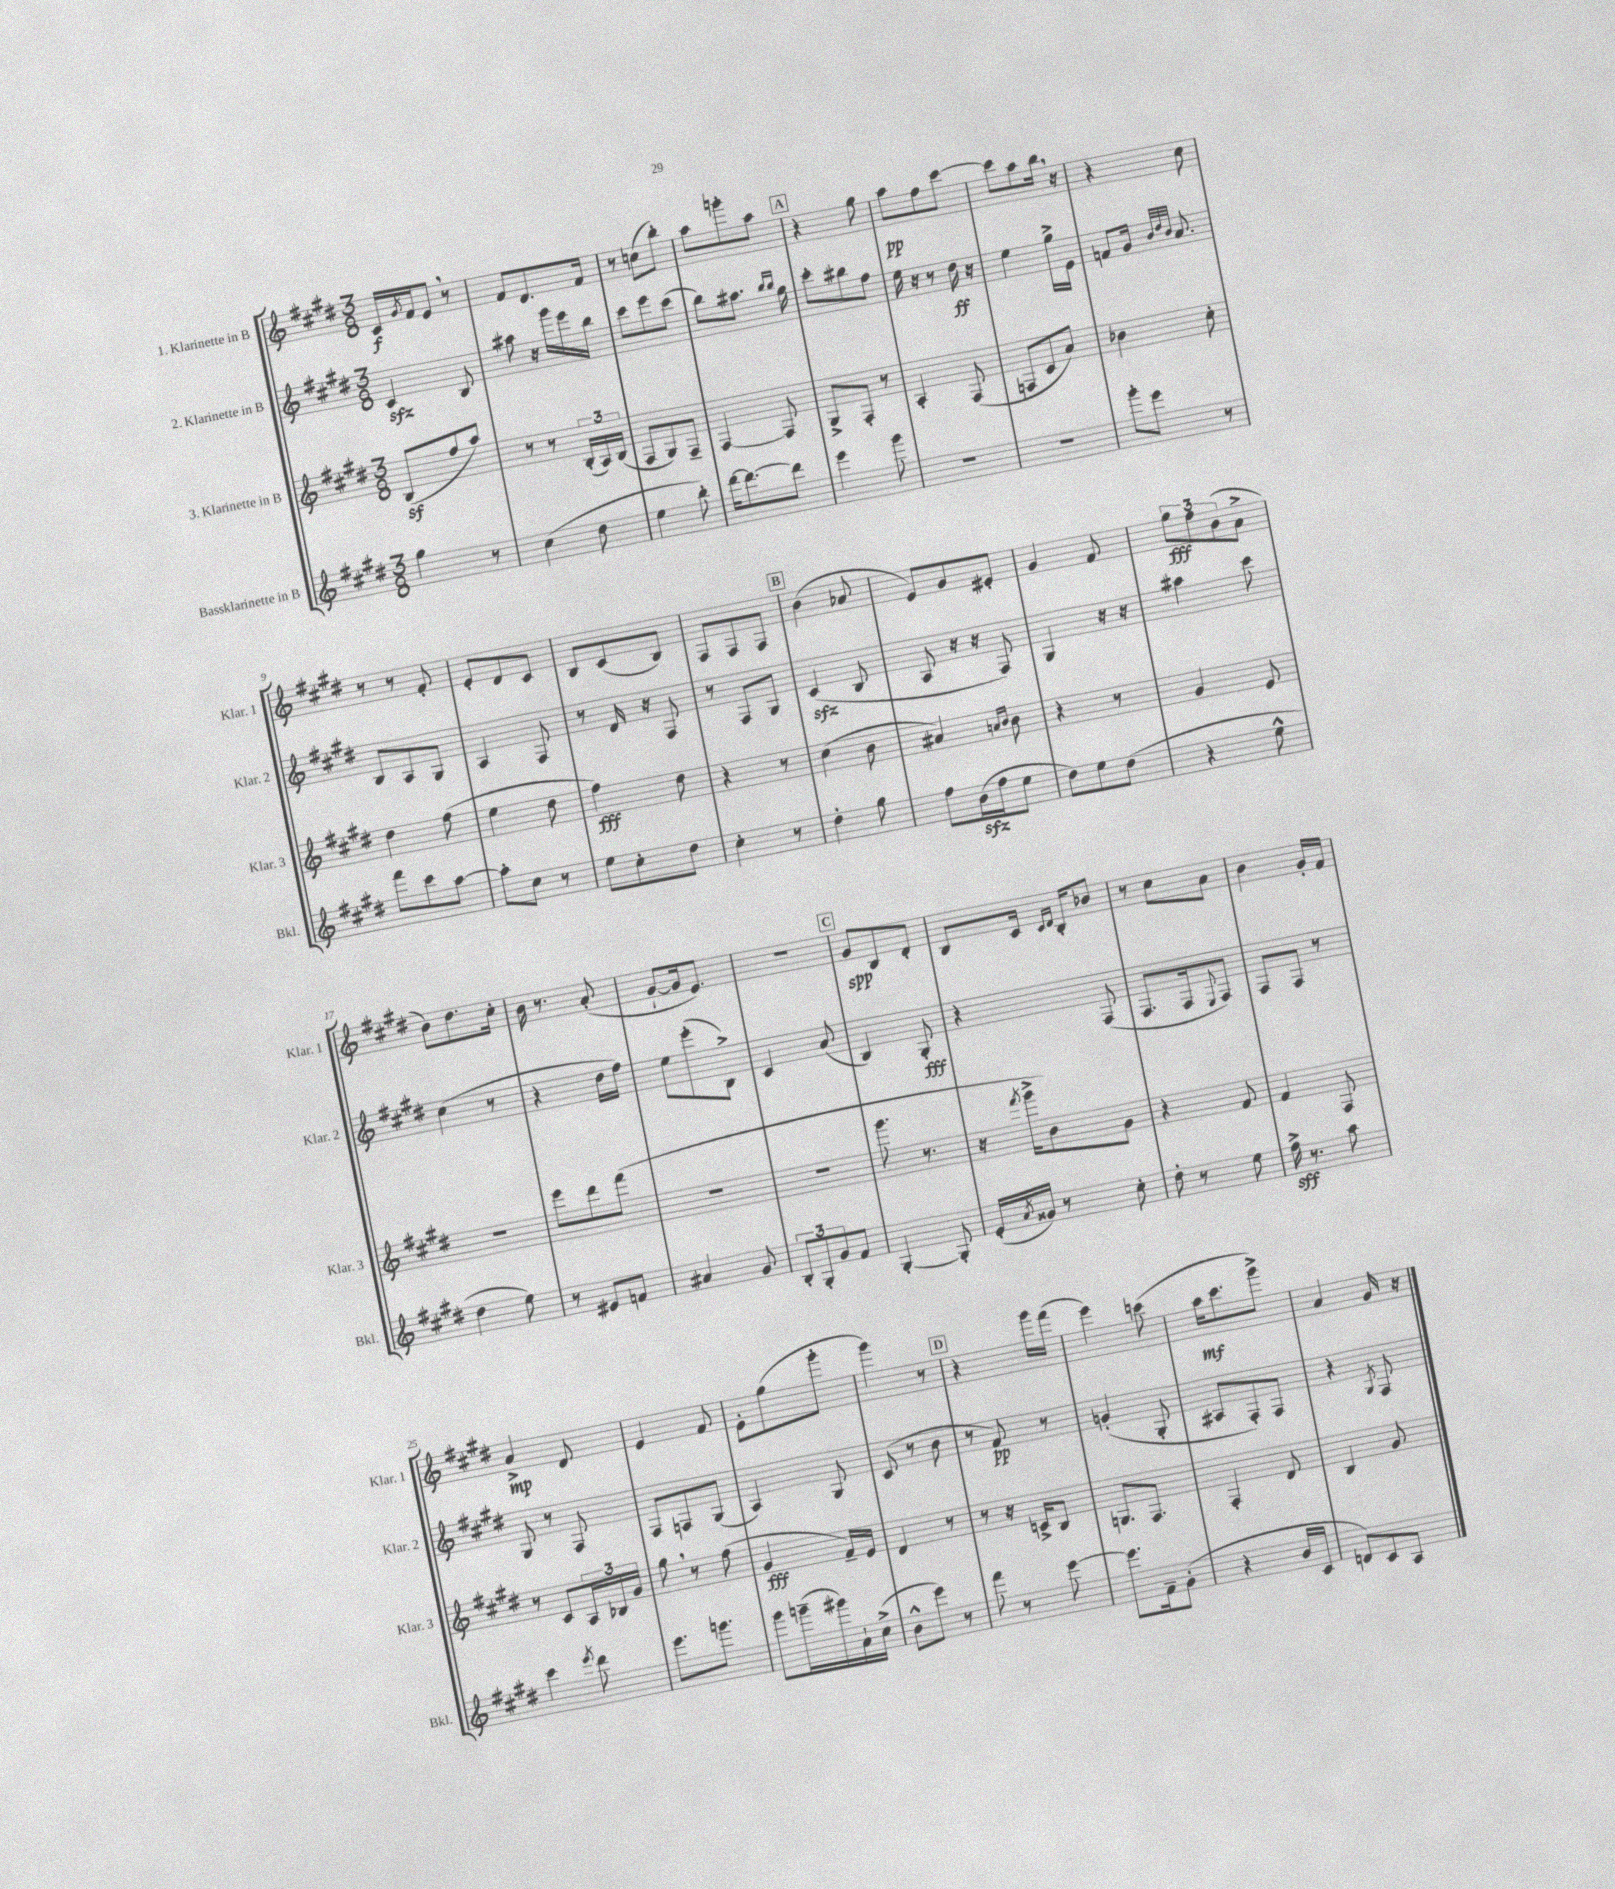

**kern	**kern	**kern	**kern
*staff4	*staff3	*staff2	*staff1
*clefG2	*clefG2	*clefG2	*clefG2
*k[f#c#g#d#]	*k[f#c#g#d#]	*k[f#c#g#d#]	*k[f#c#g#d#]
*M3/8	*M3/8	*M3/8	*M3/8
4gg#	(8B	4c#	16c#
.	.	.	8qg#
.	.	.	16f#
.	8ff#	.	8e
8r	8aa)	8B	8r
=	=	=	=
(4cc#	8r	8aa#	8f#
.	8r	16r	8.d#
.	.	16ggg#	.
8dd#	(24B'	16eee	.
.	24A)	.	.
.	.	16bb	16f#
.	(24B	.	.
=	=	=	=
4ee	8F#	8ccc#	8r
.	8G#)	8eee	(8cc
8bb')	8F#~	(8ccc#	8bb')
=	=	=	=
[16ddd#	[4F#	8bb)	8aa
8.ddd#_	.	.	.
.	.	8.aa#	8ggg'
8ddd#]	8F#]	.	8aa
.	.	16qqbb	.
.	.	16qqbb	.
.	.	16gg#	.
=	=	=	=
4eee	8G#^	8ccc#'	4r
.	8F#'	8bb#	.
8ggg#	8r	8ff#	8gg#
=	=	=	=
4.r	4A'	16ee	8aa
.	.	16r	.
.	.	8r	8ff#
.	(8F#	16dd#	[8ccc#
.	.	16r	.
=	=	=	=
4.r	8F	4ee	8ccc#]
.	8c#	.	8aa
.	8a)	16gg#^	16bb
.	.	16e	16r
=	=	=	=
8ggg#'	4b-	8f	4r
8eee	.	16g#	.
.	.	32qqb	.
.	.	32qqdd#	.
.	.	32qqb	.
.	.	8.a	.
8r	8cc#'	.	8cc#
=	=	=	=
8fff#	4dd#	8B	8r
8ccc#	.	8A	8r
[8aa	(8ff#	8G#	8f#'
=	=	=	=
8aa']	4ee	4A	8e'
8cc#	.	.	8d#
8r	8dd#	8F#	8c#
=	=	=	=
8ee	4ff#)	8r	8B
8cc#'	.	16d#	(8c#
.	.	16r	.
8dd#	8dd#	8F#	8B)
=	=	=	=
4cc#'	4r	8r	8F#
.	.	8F#	8F#
8r	8r	8G#	8F#
=	=	=	=
4dd#'	(4cc#	(4c#	(4b
8gg#	8b	8B	8a-
=	=	=	=
8ff#	4a#)	8A	8e)
(16b	.	16r	8g#
16ff#	.	16r	.
.	16qqa	.	.
.	16qqb	.	.
8ee	8b	8F#)	8e#'
=	=	=	=
8dd#)	4r	4G#	4g#
8ee	.	.	.
(8dd#	8r	16r	8f#
.	.	16r	.
=	=	=	=
4r	4g#	4aa#	12gg#
.	.	.	12ff#
.	.	.	(12b
8ee^^	8e	8ccc#	8a^
=	=	=	=
4dd#	4.r	(4cc#	8b)
.	.	.	8.dd#
8ee)	.	8r	.
.	.	.	16cc#'
=	=	=	=
8r	8eee	4r	16b
.	.	.	8.r
8e#	8ddd#	.	.
8f	(8fff#	16dd#	(8a'
.	.	16ff#)	.
=	=	=	=
4a#	4.r	8ee	[8g#`
.	.	(8eee'	16g#]
.	.	.	8.e)
8g#	.	8B^)	.
=	=	=	=
12B'	4.r	4c#	4.r
12G#'	.	.	.
12g#	.	.	.
8f#	.	(8a	.
=	=	=	=
[4G#'	8.ggg#	4B)	8g#
.	.	.	8B
.	8.r	.	.
8G#']	.	8G#'	8d#'
=	=	=	=
(16e'	16r	4r	8B
8qa	8qfff#	.	.
16g##)	16ggg#^	.	.
8r	8b)	.	16c#
.	.	.	16qqc#
.	.	.	16qqd#
.	.	.	16B'
8cc#'	8g#	(8F#	8b-
=	=	=	=
8dd#'	4r	8.F#	8r
8r	.	.	8cc#
.	.	16F#	.
.	.	8qqE	.
8ee	8f#	8F#)	8a
=	=	=	=
16ff#^	4f#	8F#	4b
8.r	.	.	.
.	.	8F#	.
8aa	8F#	8r	16g#'
.	.	.	16f#
=	=	=	=
4ccc#	8r	8G#	4a^
.	8c#	8r	.
8qeee	.	.	.
8ddd#	24A	8F#	8d#
.	24B-	.	.
.	24g#	.	.
=	=	=	=
8.eee	8gg#	8F#	4e
.	8r	8F	.
8.ggg	.	.	.
.	(8ff#	(8G#	8f#
=	=	=	=
8ggg#	4g#	4A)	8e'
(16ggg~	.	.	(8gg#
16ggg#)	.	.	.
16a`	16f#~)	8G#	8ggg#'
(16cc#^	16e	.	.
=	=	=	=
8b^^	4d#	(8c#	4ggg#)
8eee)	.	8r	.
8r	8r	8b	8r
=	=	=	=
8fff#	8r	8r	4r
8r	16r	8f#)	.
.	16c^	.	.
[8eee	8B	8r	16ggg#
.	.	.	(16fff#
=	=	=	=
8.eee]	8.G	(4g'	4eee)
16f#~	8.F#	.	.
(8g#'	.	8G#'	(8ccc
=	=	=	=
4r	4F#'	8A#	16aa
.	.	.	8.ccc#
.	.	8F#')	.
16b	8d#	8F#	8ggg#^)
16c#	.	.	.
=	=	=	=
8d)	4B	4r	4a
8c#	.	.	.
.	.	8qG#	.
8A	8g#	8F#	16g#
.	.	.	16r
==	==	==	==
*-	*-	*-	*-
